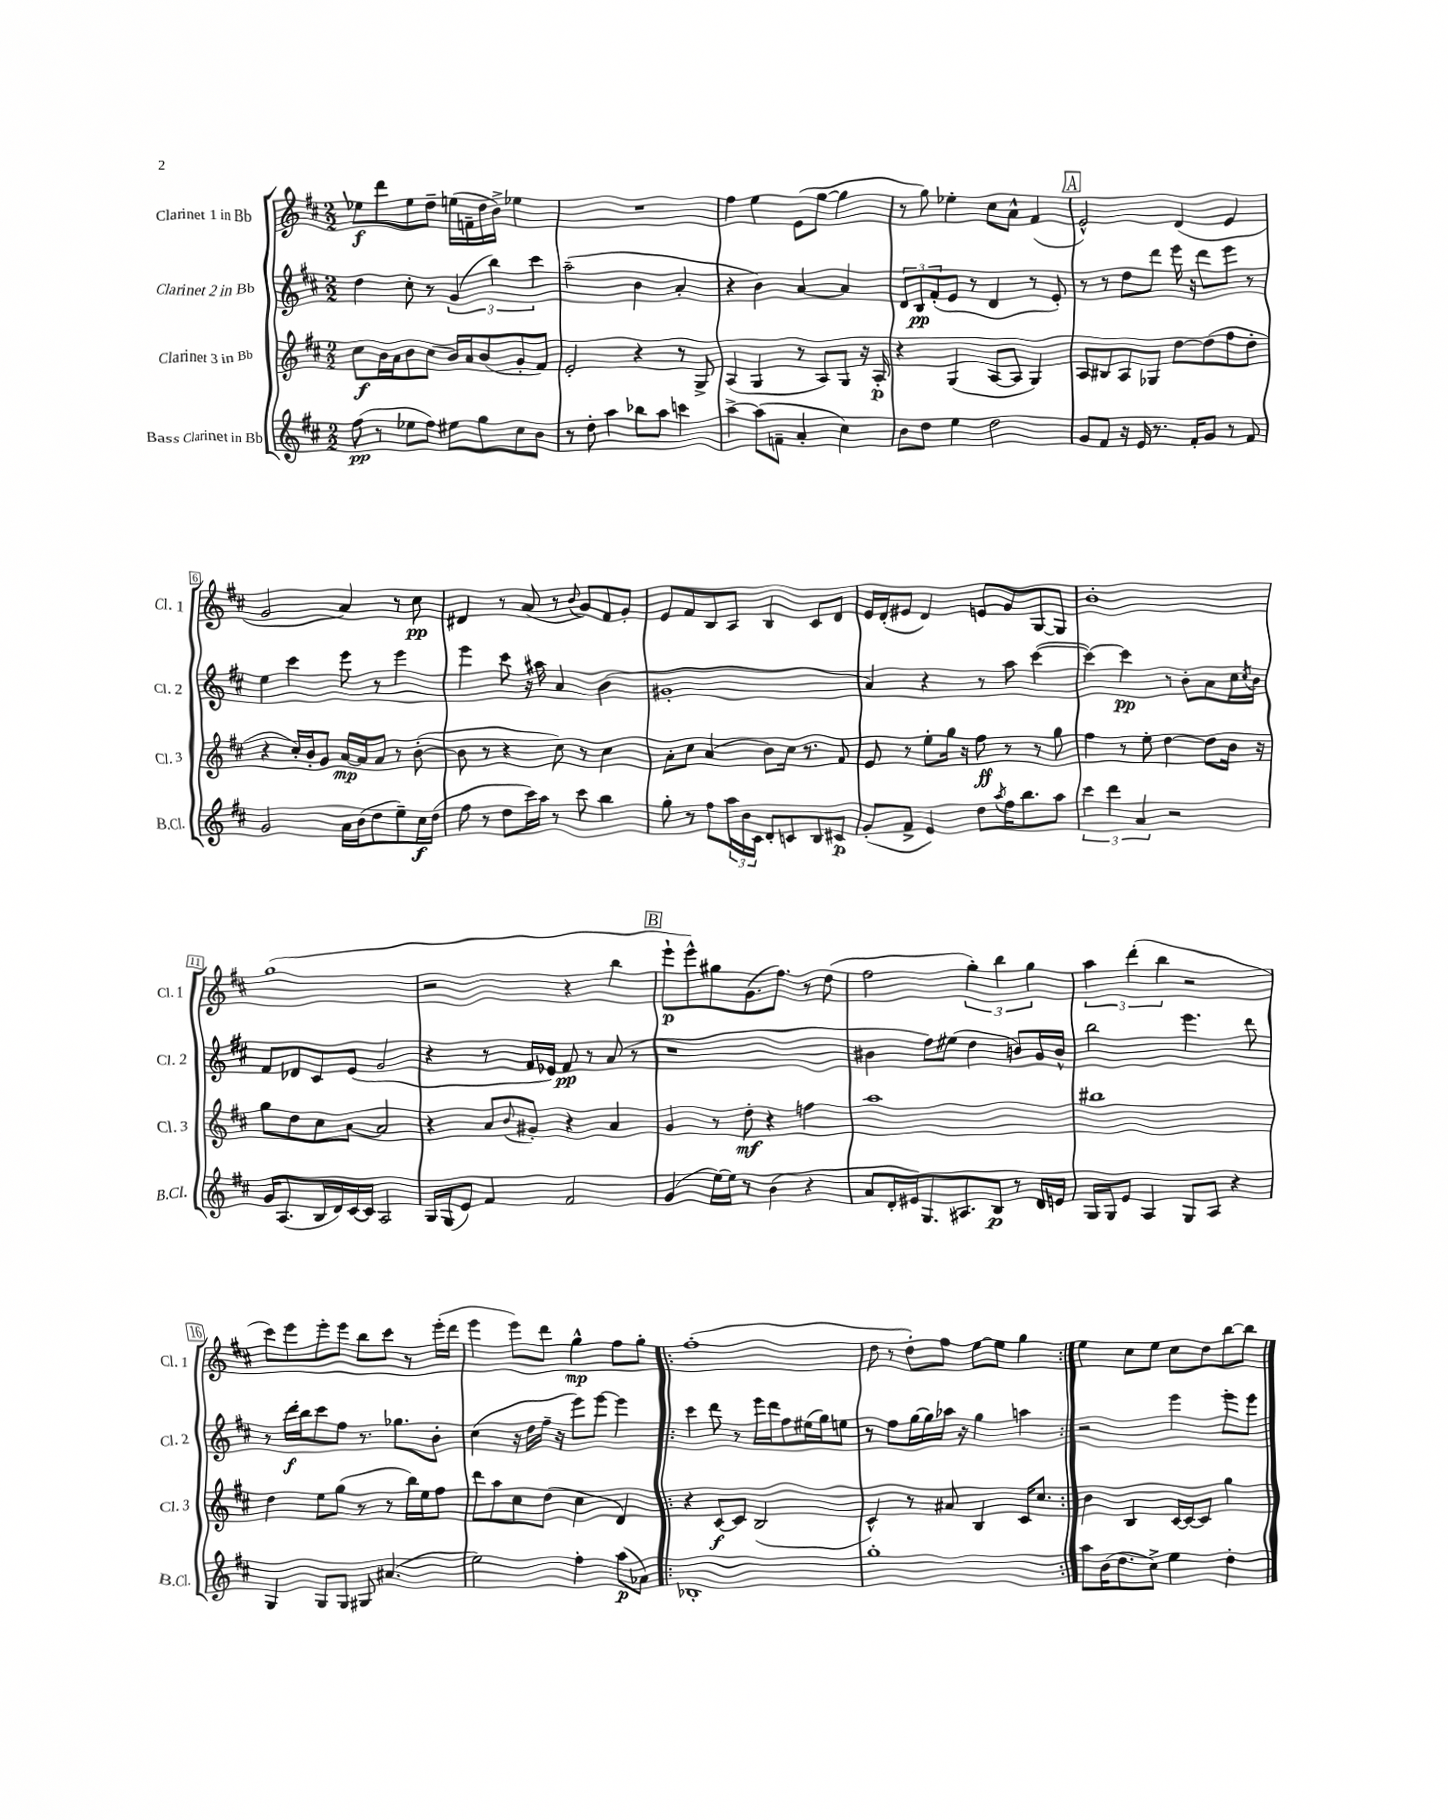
<<
\new StaffGroup <<
\new Staff = "s0" \with { instrumentName = "Clarinet 1 in Bb" shortInstrumentName = "Cl. 1" } {
    \clef treble \key d \major \numericTimeSignature \time 2/2
    ees''8\f d'''8 ees''8 d''8-- e''16( f'16-- d''16 b'16->) ees''4 |
    R1 |
    fis''4 e''4 e'8( g''8~ g''4 |
    r8 g''8) ees''4-. cis''8 a'8-^ fis'4( |
    \mark \markup { \box "A" } e'2-^) d'4( e'4 |
    g'2 a'4) r8 cis''8\pp |
    dis'4 r8 a'8( r8 \appoggiatura { b'8 } g'8) fis'8 g'8-. |
    e'8 fis'8 b8 a8 b4 cis'8 d'8 |
    e'16 d'16-.( eis'8 d'4) e'8 g'8 g8~ g8 |
    b'1-. |
    g''1( |
    r2 r4 b''4 |
    \mark \markup { \box "B" } e'''8-!\p e'''8-^) gis''8 g'8.( fis''8.) r8 d''8( |
    fis''2 \tuplet 3/2 { g''4-.) b''4 g''4 } |
    \tuplet 3/2 { a''4 d'''4-.( b''4 } r2 |
    cis'''8) e'''8 e'''8-. e'''8 b''8 cis'''8 r8 e'''16-.( d'''16 |
    e'''4 e'''8) d'''8 g''4-^\mp fis''8 g''8-. |
    \repeat volta 2 { fis''1-.( |
    d''8 r8 d''8-.) fis''8 e''8~ e''8 g''4 | }
    e''4 cis''8 e''8 cis''8 d''8 b''8~ b''8 \bar "|." |
}
\new Staff = "s1" \with { instrumentName = "Clarinet 2 in Bb" shortInstrumentName = "Cl. 2" } {
    \clef treble \key d \major \numericTimeSignature \time 2/2
    d''4 cis''8-. r8 \tuplet 3/2 { g'4( b''4) cis'''4 } |
    a''2--( b'4 a'4-. |
    r4 b'4) a'4~ a'4 |
    \tuplet 3/2 { d'8 b8\pp fis'8-.( } e'8 r8 d'4 r8 e'8-.) |
    \mark \markup { \box "A" } r8 r8 d''8 d'''8 e'''16 r16 d'''8 e'''8 r8 |
    e''4 cis'''4 e'''8 r8 e'''4 |
    e'''4 cis'''8 r16 ais''16 a'4 b'4( |
    gis'1-. |
    a'4) r4 r8 a''8 cis'''4~( |
    cis'''4~) cis'''4\pp r8 b'8-. a'8 cis''16 \acciaccatura { cis''8 } b'16 |
    fis'8 des'8 cis'8 e'8( g'2 |
    r4 r8 fis'16 ees'16) fis'8\pp r8 a'8( r8 |
    \mark \markup { \box "B" } r1 |
    bis'4 fis''8) eis''8( d''4 b'8) g'16 b'16-^ |
    b''2 e'''4. d'''8 |
    r8 d'''16-.\f b''16 cis'''8 fis''8 r8. ges''8. b'8-. |
    cis''4( r16 d''16 fis''16-- r16 e'''8) e'''8~ e'''4 |
    \repeat volta 2 { cis'''4 d'''8 r8 e'''16 d'''16 fis''8 eis''16( g''16) e''8 |
    r8 fis''8 g''16~ g''16 aes''16 r16 g''4 a''4 | }
    r2 e'''4 e'''8-. e'''8 \bar "|." |
}
\new Staff = "s2" \with { instrumentName = "Clarinet 3 in Bb" shortInstrumentName = "Cl. 3" } {
    \clef treble \key d \major \numericTimeSignature \time 2/2
    cis''8\f b'16 a'16 b'8 cis''8( b'16) a'16 b'8( g'8-. fis'8) |
    e'2-. r4 r8 g8-> |
    a4( g4 r8 a8) g8 r16 a16-.\p |
    r4 g4( a8~ a8 g4) |
    \mark \markup { \box "A" } a8 bis8 a8 ges8 d''8~ d''8( fis''8 d''8-. |
    r4 cis''16-.) b'16-. g'8 a'16~\mp a'16 a'8 r8 b'8~-.( |
    b'8 r8 r4 cis''8) r8 cis''4 |
    a'8-. cis''8 a'4( b'8) cis''16 r8. fis'8 |
    e'8 r8 e''8-. g''16 r16 fis''8\ff r8 r8 g''8 |
    fis''4 r8 e''8-. d''4~ d''8 b'16 r16 |
    g''8 d''8 cis''8 a'8~ a'2 |
    r4 a'8 \appoggiatura { b'8 } gis'8-. r4 a'4 |
    \mark \markup { \box "B" } g'4 r8 d''8-.\mf r4 f''4 |
    a''1 |
    bis''1 |
    d''4 e''8 g''8( r8 r8 b''16) e''16 fis''8 |
    d'''8 a''8 cis''8 d''8( cis''4 d'4) |
    \repeat volta 2 { r4 cis'8~\f cis'8 b2( |
    cis'4-^) r8 ais'8 b4 cis'16 cis''8. | }
    b'4 b4 cis'16~ cis'16~ cis'8 g''4 \bar "|." |
}
\new Staff = "s3" \with { instrumentName = "Bass Clarinet in Bb" shortInstrumentName = "B.Cl." } {
    \clef treble \key d \major \numericTimeSignature \time 2/2
    fis''8\pp( r8 ees''8 fis''8) eis''8 g''8 cis''8 b'8 |
    r8 d''8-. a''4 bes''8 a''8 c'''4 |
    a''4~-> a''8( f'8-- a'4-. cis''4) |
    b'8 d''8 e''4 d''2 |
    \mark \markup { \box "A" } g'8 fis'8 r16 e'16 r8. fis'16-. g'8 r8 fis'8 |
    g'2 a'16 b'16( d''8 e''8--) cis''16\f d''16( |
    fis''8 r8 d''8 cis'''16) a''16 r8 cis'''8 b''4 |
    g''8-. r8 fis''8 \tuplet 3/2 { a''16 b'16 cis'16 } d'8-. c'8 b8 cis'8\p |
    g'8-.( fis'8-> e'4) d''8 \acciaccatura { a''8 } fis''16 b''8. a''8 |
    \tuplet 3/2 { cis'''4 d'''4 a'4 } r2 |
    g'16 a8.( b16 d'16) cis'16~ cis'16 a2 |
    g16 g16( e'8) fis'4 fis'2 |
    \mark \markup { \box "B" } g'4( e''16~) e''16 r8 b'4( r4 |
    a'8 d'16-. eis'16) g8. ais8. b8\p r8 d'16 e'16 |
    g16 g16 e'8 a4 g8 a8 r4 |
    g4 g8 g8 gis8 ais'4.( |
    e''2) fis''4-. a''8\p( aes'8) |
    \repeat volta 2 { bes1-. |
    g''1-. | }
    a''8 b'16( d''8. cis''8->) e''4 d''4-. \bar "|." |
}
>>
>>
\layout { \context { \Score \override BarNumber.stencil = #(make-stencil-boxer 0.1 0.3 ly:text-interface::print) } }
